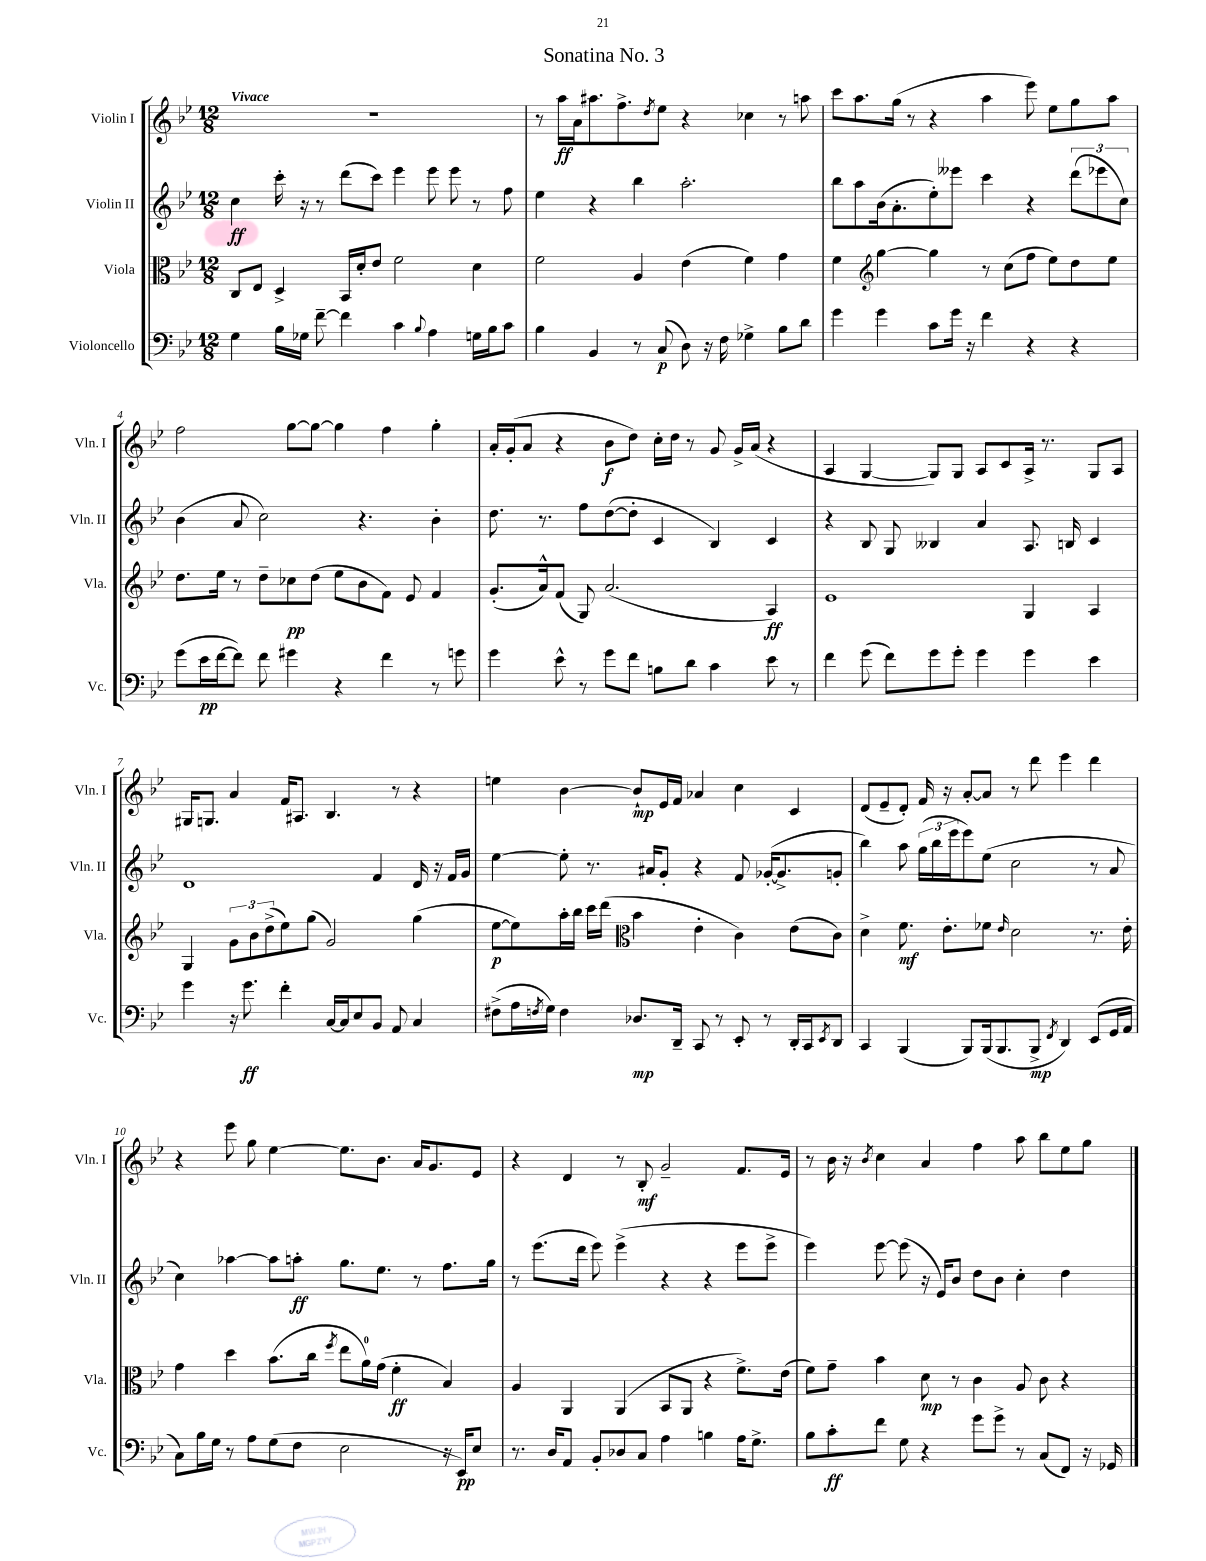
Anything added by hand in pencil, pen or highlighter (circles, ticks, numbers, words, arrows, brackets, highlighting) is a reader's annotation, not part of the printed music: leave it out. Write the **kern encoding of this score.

**kern	**dynam	**kern	**dynam	**kern	**dynam	**kern	**dynam
*part4	*part4	*part3	*part3	*part2	*part2	*part1	*part1
*staff4	*staff4	*staff3	*staff3	*staff2	*staff2	*staff1	*staff1
*I"Violoncello	*	*I"Viola	*	*I"Violin II	*	*I"Violin I	*
*I'Vc.	*	*I'Vla.	*	*I'Vln. II	*	*I'Vln. I	*
*clefF4	*	*clefC3	*	*clefG2	*	*clefG2	*
*k[b-e-]	*	*k[b-e-]	*	*k[b-e-]	*	*k[b-e-]	*
*M12/8	*	*M12/8	*	*M12/8	*	*M12/8	*
=1	=1	=1	=1	=1	=1	=1	=1
!	!	!	!	!	!	!LO:TX:a:B:t=Vivace	!
4G\	.	8C/L	.	4cc\	ff	1.r	.
.	.	8E-/J	.	.	.	.	.
16B-\LL	.	4D^/	.	16ccc'\	.	.	.
16G-X\JJ	.	.	.	16r	.	.	.
[8f~\	.	.	.	8r	.	.	.
4f\]	.	16BB-/LL	.	(8ddd\L	.	.	.
.	.	16d'/J	.	.	.	.	.
.	.	8e-/J	.	8ccc\J)	.	.	.
4c\	.	2f\	.	4eee-\	.	.	.
8qqB-/	.	.	.	.	.	.	.
4A\	.	.	.	8eee-\	.	.	.
.	.	.	.	8eee-\	.	.	.
16Gn\LL	.	4d\	.	8r	.	.	.
16B-\J	.	.	.	.	.	.	.
8c\J	.	.	.	8ff\	.	.	.
=2	=2	=2	=2	=2	=2	=2	=2
4B-\	.	2f\	.	4ee-\	.	8r	.
.	.	.	.	.	.	16aa\LL	ff
.	.	.	.	.	.	16a\J	.
4BB-/	.	.	.	4r	.	8.aa#X\	.
.	.	.	.	.	.	8.ff^\	.
8r	.	4A/	.	4bb-\	.	.	.
.	.	.	.	.	.	8qdd/	.
(8C/	p	.	.	.	.	8ee-\J	.
8D\)	.	(4e-\	.	2.aa'\	.	4r	.
16r	.	.	.	.	.	.	.
16F\	.	.	.	.	.	.	.
4G-X^\	.	4f\)	.	.	.	4cc-X\	.
8B-\L	.	4g\	.	.	.	8r	.
8d\J	.	.	.	.	.	8aan\	.
=3	=3	=3	=3	=3	=3	=3	=3
4g\	.	4f\	.	8bb-\L	.	8ccc\L	.
.	.	.	.	8aa\	.	8.aa\	.
*	*	*clefG2	*	*	*	*	*
4g\	.	[4gg\	.	(16b-\k	.	.	.
.	.	.	.	8.a'\	.	(16gg\Jk	.
.	.	.	.	.	.	8r	.
8c\L	.	4gg\]	.	8ee-'\)	.	4r	.
16g\Jk	.	.	.	8eee--X\J	.	.	.
16r	.	.	.	.	.	.	.
4f\	.	8r	.	4ccc\	.	4aa\	.
.	.	(8cc\L	.	.	.	.	.
4r	.	8ff\J	.	4r	.	8eee-\)	.
.	.	8ee-\L)	.	.	.	8ee-\L	.
4r	.	8dd\	.	(12ddd\L	.	8gg\	.
.	.	.	.	12eee-X\	.	.	.
.	.	8ee-\J	.	.	.	8aa\J	.
.	.	.	.	12cc\J)	.	.	.
!!LO:LB:g=z
=4	=4	=4	=4	=4	=4	=4	=4
(8g\L	.	8.dd\L	.	(4b-\	.	2ff\	.
16e-\L	pp	.	.	.	.	.	.
[16f\J	.	16ee-\Jk	.	.	.	.	.
8f\J])	.	8r	.	8a/	.	.	.
8f\	.	8dd~\L	.	2cc\)	.	.	.
4g#X\	.	8cc-X\	pp	.	.	[8gg\L	.
.	.	(8dd\J	.	.	.	8gg\J_	.
4r	.	8ee-\L	.	.	.	4gg\]	.
.	.	8b-\	.	4.r	.	.	.
4f\	.	8f\J)	.	.	.	4ff\	.
.	.	8e-/	.	.	.	.	.
8r	.	4f/	.	4b-'\	.	4gg'\	.
8gn\	.	.	.	.	.	.	.
=5	=5	=5	=5	=5	=5	=5	=5
4g\	.	(8.g'/L	.	8.dd\	.	16a'/LL	.
.	.	.	.	.	.	(16g'/J	.
.	.	.	.	.	.	8a/J	.
.	.	16a^^/k)	.	8.r	.	.	.
8e-^^\	.	(8f/J	.	.	.	4r	.
8r	.	8G/)	.	8ff\L	.	.	.
8g\L	.	(2.a/	.	([8dd\	.	8b-\L	f
8f\J	.	.	.	8dd'\J]	.	8dd\J)	.
8Bn\L	.	.	.	4c/	.	16cc'\LL	.
.	.	.	.	.	.	16dd\JJ	.
8d\J	.	.	.	.	.	8r	.
4c\	.	.	.	4B-/)	.	8g/	.
.	.	.	.	.	.	16g^/LL	.
.	.	.	.	.	.	(16a/JJ	.
8e-\	.	4A/)	ff	4c/	.	4r	.
8r	.	.	.	.	.	.	.
=6	=6	=6	=6	=6	=6	=6	=6
4f\	.	1e-	.	4r	.	4A/	.
(8g\	.	.	.	8B-/	.	[4G/	.
8f\L)	.	.	.	8G/	.	.	.
8g\	.	.	.	4B--X/	.	8G/L])	.
8g'\J	.	.	.	.	.	8G/J	.
4g\	.	.	.	4a/	.	8A/L	.
.	.	.	.	.	.	8c/	.
4g\	.	4G/	.	8.A/	.	16A^/Jk	.
.	.	.	.	.	.	8.r	.
.	.	.	.	16Bn/	.	.	.
4e-\	.	4A/	.	4c/	.	8G/L	.
.	.	.	.	.	.	8A/J	.
!!LO:LB:g=z
=7	=7	=7	=7	=7	=7	=7	=7
4g\	.	4G/	.	1d	.	16G#X/KL	.
.	.	.	.	.	.	8.Gn/J	.
16r	.	12g\L	.	.	.	4a/	.
8.g\	ff	.	.	.	.	.	.
.	.	12b-\	.	.	.	.	.
.	.	(12dd^\	.	.	.	.	.
4f'\	.	8ee-\)	.	.	.	16f/KL	.
.	.	.	.	.	.	8.A#X/J	.
.	.	(8gg\J	.	.	.	.	.
[16C/LL	.	2g/)	.	.	.	4.B-/	.
16C/J]	.	.	.	.	.	.	.
8E-/	.	.	.	.	.	.	.
8BB-/J	.	.	.	4f/	.	.	.
8AA/	.	.	.	.	.	8r	.
4C/	.	(4gg\	.	16d/	.	4r	.
.	.	.	.	16r	.	.	.
.	.	.	.	16f/LL	.	.	.
.	.	.	.	16g/JJ	.	.	.
=8	=8	=8	=8	=8	=8	=8	=8
(8F#X^\L	.	[8ee-\L	p	[4ee-\	.	4een\	.
16A\L	.	8ee-\])	.	.	.	.	.
8qFn/	.	.	.	.	.	.	.
16G\JJ)	.	.	.	.	.	.	.
4F\	.	16aa'\L	.	8ee-'\]	.	[4b-\	.
.	.	16bb-\JJ	.	.	.	.	.
.	.	16ccc\LL	.	8.r	.	.	.
.	.	(16ddd\JJ	.	.	.	.	.
*	*	*clefC3	*	*	*	*	*
8.D-X/L	mp	4b-\	.	.	.	8b-`/L]	mp
.	.	.	.	16a#X/KL	.	.	.
.	.	.	.	8g'/J	.	16e-/L	.
16DD~/Jk	.	.	.	.	.	16f/JJ	.
8CC/	.	4e-'\	.	4r	.	4a-X/	.
8r	.	.	.	.	.	.	.
8EE-'/	.	4c\)	.	8f/	.	4cc\	.
8r	.	.	.	([16g-X'/KL	.	.	.
.	.	.	.	8.g-^/]	.	.	.
16DD'/LL	.	(8e-\L	.	.	.	4c/	.
16CC/J	.	.	.	.	.	.	.
8qEE-/	.	.	.	.	.	.	.
8DD/J	.	8c\J)	.	8gn'/J	.	.	.
=9	=9	=9	=9	=9	=9	=9	=9
4CC/	.	4d^\	.	4bb-\)	.	(8d/L	.
.	.	.	.	.	.	8e-~/	.
(4BBB-/	.	8.f\	mf	8aa\	.	8d'/J)	.
.	.	.	.	(24gg\LL	.	16f/	.
.	.	.	.	24bb-\	.	.	.
.	.	8.e-'\L	.	.	.	16r	.
.	.	.	.	24eee-\J	.	.	.
8BBB-/L)	.	.	.	8eee-\)	.	[8a'/L	.
(16BBB-/k	.	8f-X\J	.	(8ee-\J	.	8a/J]	.
8.BBB-/	.	.	.	.	.	.	.
.	.	16qqe-/	.	.	.	.	.
.	.	2d\	.	2cc\	.	8r	.
8BBB-^/J	mp	.	.	.	.	8ddd\	.
8qFF/	.	.	.	.	.	.	.
4DD/)	.	.	.	.	.	4eee-\	.
(8EE-/L	.	8.r	.	8r	.	4ddd\	.
16GG/L	.	.	.	8a/	.	.	.
16AA/JJ	.	16e-'\	.	.	.	.	.
!!LO:LB:g=z
=10	=10	=10	=10	=10	=10	=10	=10
8C\L)	.	4g\	.	4cc\)	.	4r	.
16B-\L	.	.	.	.	.	.	.
16G\JJ	.	.	.	.	.	.	.
8r	.	4dd\	.	[4aa-X\	.	8eee-\	.
8A\L	.	.	.	.	.	8gg\	.
(8G\	.	(8.b-\L	.	8aa-\L]	.	[4ee-\	.
8F\J	.	.	.	8aan'\J	ff	.	.
.	.	16cc\Jk	.	.	.	.	.
.	.	8qff/	.	.	.	.	.
2E-\	.	8ee-\L	.	8.gg\L	.	8.ee-\L]	.
.	.	16a\L)	.	.	.	.	.
.	.	(16g\JJ	.	8.ee-\J	.	8.b-\J	.
.	.	4f'\	ff	.	.	.	.
.	.	.	.	8r	.	16a/KL	.
.	.	.	.	.	.	8.g/	.
16r	.	4B-/)	.	8.ff\L	.	.	.
16EE-/KL)	pp	.	.	.	.	.	.
8E-/J	.	.	.	.	.	8e-/J	.
.	.	.	.	16gg\Jk	.	.	.
=11	=11	=11	=11	=11	=11	=11	=11
8.r	.	4A/	.	8r	.	4r	.
.	.	.	.	(8.eee-\L	.	.	.
16D/KL	.	.	.	.	.	.	.
8AA/J	.	4AA/	.	.	.	4d/	.
.	.	.	.	16ddd\Jk	.	.	.
8BB-'/L	.	.	.	8eee-\)	.	.	.
8D-X/	.	(4AA/	.	(4eee-^\	.	8r	.
8C/J	.	.	.	.	.	8B-'/	mf
4A\	.	8BB-/L	.	4r	.	2g~/	.
.	.	8AA/J	.	.	.	.	.
4Bn\	.	4r	.	4r	.	.	.
16A\KL	.	8.f^\L)	.	8eee-\L	.	8.f/L	.
8.G^\J	.	.	.	.	.	.	.
.	.	.	.	8eee-^\J	.	.	.
.	.	(16e-\Jk	.	.	.	16e-/Jk	.
=12	=12	=12	=12	=12	=12	=12	=12
8B-\L	.	8f\L)	.	4eee-\)	.	8r	.
8c'\	ff	8g~\J	.	.	.	16b-\	.
.	.	.	.	.	.	16r	.
.	.	.	.	.	.	8qb-/	.
8f\J	.	4b-\	.	[8eee-\	.	4cc\	.
8G\	.	.	.	(8eee-\]	.	.	.
4r	.	8d\	mp	16r	.	4a/	.
.	.	.	.	16e-/KL)	.	.	.
.	.	8r	.	8b-/J	.	.	.
8g\L	.	4c\	.	8dd\L	.	4ff\	.
8g^\J	.	.	.	8b-\J	.	.	.
8r	.	8A/	.	4cc'\	.	8aa\	.
(8C/L	.	8c\	.	.	.	8bb-\L	.
8FF/J)	.	4r	.	4dd\	.	8ee-\	.
16r	.	.	.	.	.	8gg\J	.
16GG-X/	.	.	.	.	.	.	.
==	==	==	==	==	==	==	==
*-	*-	*-	*-	*-	*-	*-	*-
